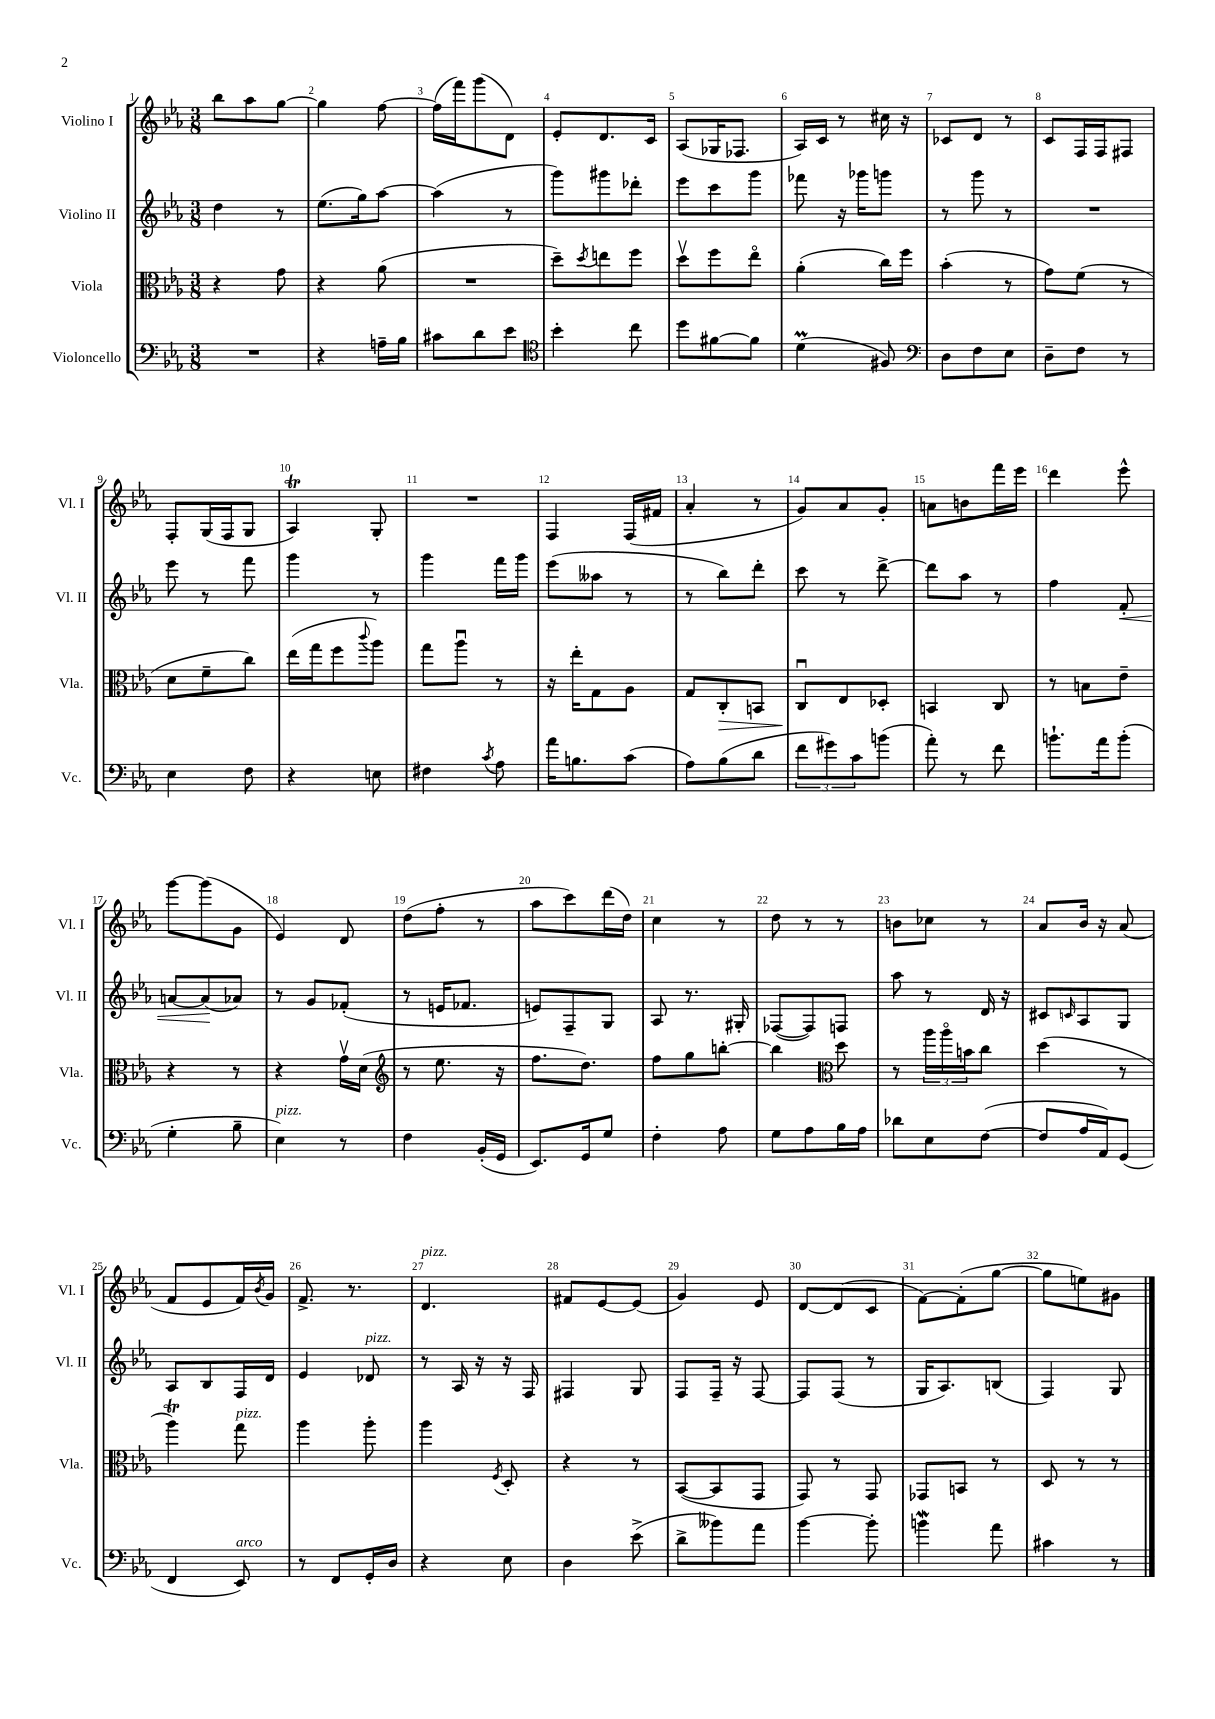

**kern	**kern	**dynam	**kern	**dynam	**kern
*part4	*part3	*part3	*part2	*part2	*part1
*staff4	*staff3	*staff3	*staff2	*staff2	*staff1
*I"Violoncello	*I"Viola	*	*I"Violino II	*	*I"Violino I
*I'Vc.	*I'Vla.	*	*I'Vl. II	*	*I'Vl. I
*clefF4	*clefC3	*	*clefG2	*	*clefG2
*k[b-e-a-]	*k[b-e-a-]	*	*k[b-e-a-]	*	*k[b-e-a-]
*M3/8	*M3/8	*	*M3/8	*	*M3/8
=1	=1	=1	=1	=1	=1
4.r	4r	.	4dd\	.	8bb-\L
.	.	.	.	.	8aa-\
.	8g\	.	8r	.	[8gg\J
=2	=2	=2	=2	=2	=2
4r	4r	.	(8.ee-\L	.	4gg\]
.	.	.	16gg\k)	.	.
16An~\LL	(8a-\	.	[8aa-\J	.	[8ff\
16B-\JJ	.	.	.	.	.
=3	=3	=3	=3	=3	=3
8c#X\L	4.r	.	(4aa-\]	.	(16ff\LL]
.	.	.	.	.	16fff\J)
8d\	.	.	.	.	(8ggg\
8e-\J	.	.	8r	.	8d\J)
=4	=4	=4	=4	=4	=4
*clefC4	*	*	*	*	*
4b-'\	8dd~\L)	.	8ggg\L)	.	8e-'/L
.	8qdd/	.	.	.	.
.	8een\	.	8ggg#X\	.	8.d/
8cc\	8ff\J	.	8ddd-X'\J	.	.
.	.	.	.	.	16c/Jk
=5	=5	=5	=5	=5	=5
8dd\L	8ddv\L	.	8eee-\L	.	(8A-/L
[8f#X\	8ff\	.	8ccc\	.	16G-X/K
.	.	.	.	.	8.F-X/J
8f#\J]	8ee-\J	.	8ggg\J	.	.
=6	=6	=6	=6	=6	=6
(4dm\	(4a-'\	.	8fff-X\	.	16A-/LL)
.	.	.	.	.	16c/JJ
.	.	.	16r	.	8r
.	.	.	16ggg-X\KL	.	.
8F#X/)	16cc\LL)	.	8gggn\J	.	16cc#X\
.	16ff\JJ	.	.	.	16r
=7	=7	=7	=7	=7	=7
*clefF4	*	*	*	*	*
8D\L	(4b-'\	.	8r	.	8c-X/L
8F\	.	.	8ggg\	.	8d/J
8E-\J	8r	.	8r	.	8r
=8	=8	=8	=8	=8	=8
8D~\L	8g\L)	.	4.r	.	8c/L
8F\J	(8f\J	.	.	.	16F/L
.	.	.	.	.	16F/J
8r	8r	.	.	.	8F#X/J
!!LO:LB:g=z
=9	=9	=9	=9	=9	=9
4E-\	8d\L	.	8eee-\	.	8F'/L
.	8f~\	.	8r	.	(16G/L
.	.	.	.	.	16F/J
8F\	8cc\J)	.	8fff\	.	8G/J
=10	=10	=10	=10	=10	=10
4r	(16ee-\LL	.	4ggg\	.	4A-T/)
.	16gg\J	.	.	.	.
.	8ff\	.	.	.	.
.	8qqccc/	.	.	.	.
8En\	8aa-\J)	.	8r	.	8G'/
=11	=11	=11	=11	=11	=11
4F#X\	8gg\L	.	4ggg\	.	4.r
.	8aa-u\J	.	.	.	.
8qc/	.	.	.	.	.
8A-\	8r	.	16fff\LL	.	.
.	.	.	16ggg\JJ	.	.
=12	=12	=12	=12	=12	=12
16a-\KL	16r	.	(8eee-\L	.	4F/
8.Bn\	16ee-'\KL	.	.	.	.
.	8G\	.	8aa--X\J	.	.
(8c\J	8A-\J	.	8r	.	(16F/LL
.	.	.	.	.	16f#X/JJ
=13	=13	=13	=13	=13	=13
8A-\L)	8G/L	.	8r	.	4a-'/
!	!	!LO:HP:b	!	!	!
(8B-\	8C'/	>	8bb-\L)	.	.
8d\J	8BBn/J	.	8ddd'\J	.	8r
=14	=14	=14	=14	=14	=14
12f\L	8Cu/L	.	8ccc\	.	8g/L)
12g#X\)	.	.	.	.	.
.	8E-/	]	8r	.	8a-/
12c\	.	.	.	.	.
(8bn\J	8D-X'/J	.	[8ddd^\	.	8g'/J
=15	=15	=15	=15	=15	=15
8a-'\)	4BBn/	.	8ddd\L]	.	8an\L
8r	.	.	8aa-\J	.	8bn\
8f\	8C/	.	8r	.	16fff\L
.	.	.	.	.	16eee-\JJ
=16	=16	=16	=16	=16	=16
8.bn`\L	8r	.	4ff\	.	4ddd\
.	8Bn\L	.	.	.	.
16a-\k	.	.	.	.	.
!	!	!	!	!LO:HP:b	!
(8b'\J	8e-~\J	.	8f'/	<	8eee-^^\
!!LO:LB:g=z
=17	=17	=17	=17	=17	=17
4G'\	4r	.	[8an/L	.	[8ggg\L
.	.	.	(8a/]	.	(8ggg\]
8B-~\	8r	.	8a-X/J)	[	8g\J
=18	=18	=18	=18	=18	=18
!LO:TX:a:i:t=pizz.	!	!	!	!	!
4E-\)	4r	.	8r	.	4e-/)
.	.	.	8g/L	.	.
8r	16gv\LL	.	(8f-X'/J	.	8d/
.	(16d\JJ	.	.	.	.
=19	=19	=19	=19	=19	=19
*	*clefG2	*	*	*	*
4F\	8r	.	8r	.	(8dd\L
.	8.ee-\	.	16en/KL	.	8ff'\J
.	.	.	8.f-X/J	.	.
(16BB-'/LL	.	.	.	.	8r
16GG/JJ	16r	.	.	.	.
=20	=20	=20	=20	=20	=20
8.EE-/L)	8.ff\L	.	8en/L)	.	8aa-\L
.	.	.	8F~/	.	8ccc\)
16GG/k	8.dd\J)	.	.	.	.
8G/J	.	.	8G/J	.	(16ddd\L
.	.	.	.	.	16dd\JJ)
=21	=21	=21	=21	=21	=21
4F'\	8ff\L	.	8A-/	.	4cc\
.	8gg\	.	8.r	.	.
8A-\	[8bbn'\J	.	.	.	8r
.	.	.	16G#X'/	.	.
=22	=22	=22	=22	=22	=22
8G\L	4bb\]	.	([8F-X/L	.	8dd\
8A-\	.	.	8F-/])	.	8r
*	*clefC3	*	*	*	*
16B-\L	8dd\	.	8Fn/J	.	8r
16A-\JJ	.	.	.	.	.
=23	=23	=23	=23	=23	=23
8d-X\L	8r	.	8aa-\	.	8bn\L
8E-\	24aa-\LL	.	8r	.	8cc-X\J
.	24aa-\	.	.	.	.
.	24bn\J	.	.	.	.
([8F\J	8cc\J	.	16d/	.	8r
.	.	.	16r	.	.
=24	=24	=24	=24	=24	=24
8F/L]	(4dd\	.	8c#X/L	.	8a-/L
.	.	.	16qqcn/	.	.
16A-/L	.	.	8A-/	.	16b-/Jk
16AA-/J)	.	.	.	.	16r
(8GG/J	8r	.	8G/J	.	(8a-/
!!LO:LB:g=z
=25	=25	=25	=25	=25	=25
4FF/	4aa-T\)	.	8A-/L	.	8f/L
.	.	.	8B-/	.	8e-/
!	!LO:TX:a:i:t=pizz.	!	!	!	!
!LO:TX:a:i:t=arco	!	!	!	!	!
8EE-/)	8gg\	.	16F/L	.	16f/L)
.	.	.	.	.	8qb-/
.	.	.	16d/JJ	.	16g/JJ
=26	=26	=26	=26	=26	=26
8r	4aa-\	.	4e-/	.	8.f^/
8FF/L	.	.	.	.	.
.	.	.	.	.	8.r
!	!	!	!LO:TX:a:i:t=pizz.	!	!
16GG'/L	8aa-'\	.	8d-X/	.	.
16D/JJ	.	.	.	.	.
=27	=27	=27	=27	=27	=27
!	!	!	!	!	!LO:TX:a:i:t=pizz.
4r	4aa-\	.	8r	.	4.d/
.	.	.	16A-/	.	.
.	.	.	16r	.	.
.	8qF/	.	.	.	.
8E-\	8D'/	.	16r	.	.
.	.	.	16F/	.	.
=28	=28	=28	=28	=28	=28
4D\	4r	.	4F#X/	.	8f#X/L
.	.	.	.	.	[8e-/
(8e-^\	8r	.	8G/	.	(8e-/J]
=29	=29	=29	=29	=29	=29
8d^\L	([8BB-/L	.	8F/L	.	4g/)
8b--X\)	8BB-/]	.	16F~/Jk	.	.
.	.	.	16r	.	.
8a-\J	8GG/J	.	[8F/	.	8e-/
=30	=30	=30	=30	=30	=30
[4b-\	8GG/)	.	8F/L]	.	[8d/L
.	8r	.	(8F/J	.	(8d/]
8b-'\]	8GG/	.	8r	.	8c/J
=31	=31	=31	=31	=31	=31
4bnW\	8GG-X/L	.	16G/KL	.	[8f\L)
.	.	.	8.A-/)	.	.
.	8BBn/J	.	.	.	(8f'\]
8a-\	8r	.	(8Bn/J	.	[8gg\J
=32	=32	=32	=32	=32	=32
4c#X\	8D/	.	4F/)	.	8gg\L]
.	8r	.	.	.	8een\)
8r	8r	.	8G/	.	8g#X\J
==	==	==	==	==	==
*-	*-	*-	*-	*-	*-
